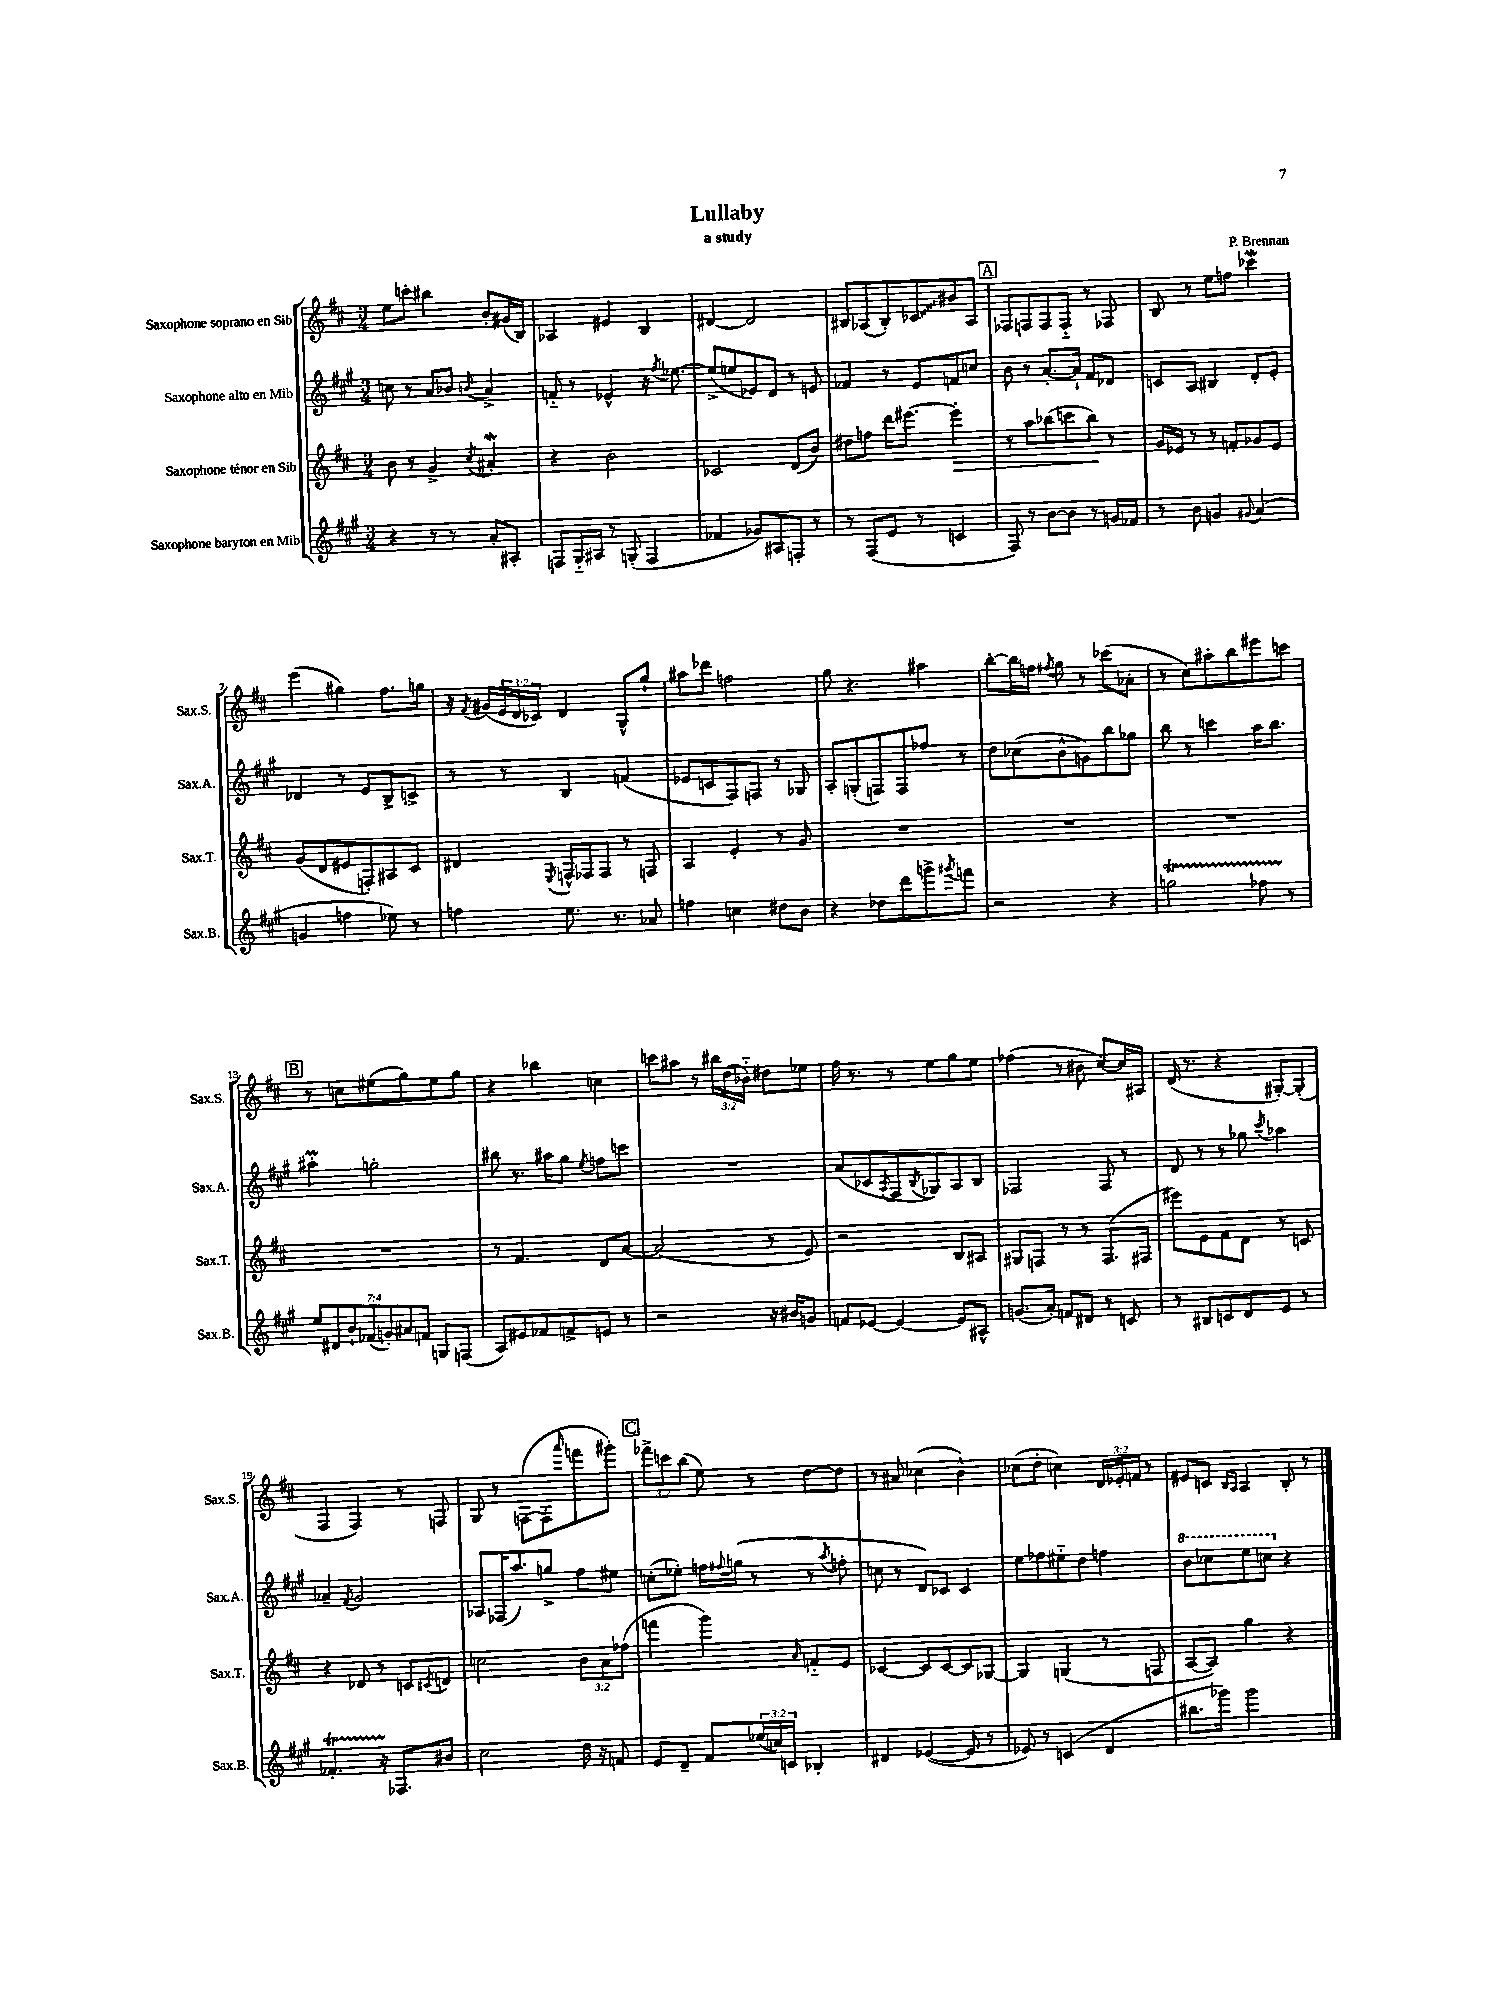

**kern	**kern	**kern	**kern
*staff4	*staff3	*staff2	*staff1
*clefG2	*clefG2	*clefG2	*clefG2
*k[f#c#g#]	*k[f#c#]	*k[f#c#g#]	*k[f#c#]
*M3/4	*M3/4	*M3/4	*M3/4
4r	8b	8cc	8ee
.	8r	8r	8ccc'
8r	4g^	8a	4bb#
8r	.	8b-	.
.	8qcc#	8qqb	.
8a'	4a#'	4a^	8b'
8A#'	.	.	(16g#
.	.	.	16B)
=	=	=	=
8F	4r	8f'~	4A-
16G#'~	.	8r	.
16A#	.	.	.
8r	2b	4e-^^	4e#
(8G'	.	.	.
4F	.	16r	4B
.	.	8qff#	.
.	.	[8.ee-	.
=	=	=	=
4f-	2c-	(8ee-^]	[4d#
.	.	8ee	.
8g-)	.	8e-)	2d#]
8A#	.	8d	.
8F'	(8d	8r	.
8r	8b)	8e	.
=	=	=	=
8r	8dd#	4f-	8B#
(8F#	8ff	.	(8A-
8e	16ddd	8r	8B#')
.	[8.eee#	.	.
8r	.	8e	8c-
4c	4eee#']	8f	8b#
.	.	8cc	8A-
=	=	=	=
8F#)	8r	8b	8F-
8r	8aa	8r	8F
[8b	(8bb-	[8.a'	8F
8b]	8ccc	.	8F'~
.	.	16a`]	.
8r	8bb-)	8f#	8r
16g	8r	8d-	8F-
16f-	.	.	.
=	=	=	=
8r	16g	8c	8B
.	16e-	.	.
8b	8r	8A	8r
4g	8r	4B#	8ee
.	8f'	.	8ff
8qqg#	.	.	.
(4a	8g-	8d'	4ccc-
.	8e-	8e'	.
=	=	=	=
4g	(8g	4d-	(4eee
.	8d	.	.
4ff	8e#	8r	4gg#)
.	8F')	8e	.
8ee-)	8A#	8B^	8.ff#
8r	8c#	8c^	.
.	.	.	16gg
=	=	=	=
4ff	4d#	8r	16r
.	.	.	8qf#
.	.	.	(16g#
.	.	8r	24e
.	.	.	24d
.	.	.	24c-)
.	8qE	.	.
8.ee	16F^^	4B	4d
.	16F-	.	.
.	8F-	.	.
8.r	.	.	.
.	8r	(4f	8G^^
8a-	8F	.	8gg`
=	=	=	=
4ff	4A	8e-	8aa#
.	.	8c	8ddd-
4cc	4e'	8F#)	2ff
.	.	8F	.
8dd#	8r	8r	.
8b	8g	8G-	.
=	=	=	=
4r	2.r	8A'	8gg
.	.	(8G'	4.r
8dd-	.	8F)	.
8ddd	.	8F	.
8ggg^	.	8ff-	4aa#
8qggg#	.	.	.
8fff	.	8r	.
=	=	=	=
2r	2.r	8dd	[8bb'
.	.	(8cc-	16bb]
.	.	.	16ff
.	.	.	8qff#
.	.	8b^^	8gg
.	.	8g)	8r
4r	.	8bb	(8ccc-
.	.	8gg-	8a-'
=	=	=	=
2gg	2.r	8bb	8r
.	.	8r	8cc#)
.	.	4ccc	8aa#'
.	.	.	8bb
8ff-	.	16aa	8eee#
.	.	8.bb	.
8r	.	.	8ccc
=	=	=	=
14ee	2.r	4aa#'	8r
14d#	.	.	.
.	.	.	8cc
14b`	.	.	.
(14f-	.	.	.
.	.	2gg'	(8ee#
14g')	.	.	.
14a#	.	.	.
.	.	.	8gg)
14f	.	.	.
8G	.	.	8ee#
(8F	.	.	8gg
=	=	=	=
8A)	8r	8bb#	4r
8e#	4.f#	8.r	.
8f-	.	.	4bb-
.	.	16aa#	.
8f^	.	8gg#	.
.	.	8qee	.
8e	8d	8ff	4cc
8r	[8a	8ccc	.
=	=	=	=
2r	(2a]	2.r	8ccc
.	.	.	8aa#
.	.	.	8r
.	.	.	24bb#
.	.	.	(24dd
.	.	.	24b-'~)
16r	8r	.	8dd#
16b#	.	.	.
8g	8e)	.	8ee-
=	=	=	=
8f	2r	(8a	16ff#
.	.	.	8.r
[8e-	.	8c-	.
.	.	8qA	.
4e-_	.	8F#	8r
.	.	8qB	.
.	.	8G-)	8ee
8e-]	8B	8A	8gg
8A#^^	8A#	8B	8ee
=	=	=	=
(8.g	8G#	2F-	(4ff-
.	8F	.	.
16a')	.	.	.
8f	8r	.	8r
8d#	8r	.	8b#
8r	(8.F	8F-	[8cc#)
8c	.	8r	16cc#]
.	16F#	.	16A#
=	=	=	=
8r	8eee#)	8d	(16d
.	.	.	8.r
8B#	8e	8r	.
8c	8f#	8r	4r
8d	8d	8gg-	.
.	.	8qccc#	.
8e	8r	4aa-	[8G#')
8r	8c	.	(8G#']
=	=	=	=
4.f-'	4r	4a-~	4F#
.	.	8qf#	.
.	8d-	2g#	4F#)
16r	8r	.	.
8.F-	.	.	.
.	8c	.	8r
.	8qc#	.	.
8b#	8d	.	8F
=	=	=	=
2cc#	2cc	8A-	8G
.	.	(16F-	8r
.	.	8.aa)	.
.	.	.	([8F
.	.	8gg^	8F']
.	.	.	16qqaaa
16dd	12b	8ff#	8fff
16r	.	.	.
.	12a	.	.
8f	.	8ee#	8ggg#')
.	(12ff-	.	.
=	=	=	=
8e	4fff	(8cc'	12fff-^
.	.	.	12ccc
8d~	.	8ee-')	.
.	.	.	(12bb
8f#	4ggg)	16ff	8ee)
.	.	8qqff#	.
.	.	(16gg	.
(24ee-	.	8r	8r
24cc)	.	.	.
24c	.	.	.
.	16qqa	.	.
4B-'	8f'~	8r	[8dd
.	.	8qaa	.
.	8e	8ff'	8dd]
=	=	=	=
4d#	[4c-	8cc	8r
.	.	8r	8a#
([4e-	8c-]	8d)	(4cc-
.	[8c-	8c-	.
8e-]	8c-]	4c-	4b^^)
8r	[8G-	.	.
=	=	=	=
8e-)	4G-]	8ee	(8cc-
8r	.	8ff-	8dd'
(4c	(4G	8ee#'~	4cc)
.	.	8dd	.
4d	8r	4ff	24d
.	.	.	24e-'
.	.	.	24f
.	8F	.	8r
=	=	=	=
8.bb#	[8A	8bb	8e#
.	8A])	8ccc-	8c
16ggg-)	.	.	.
.	.	.	16qqB
.	.	.	16qqA
2ggg-	4gg	8eee	4A
.	.	8ccc	.
.	4r	4r	8B'
.	.	.	8r
==	==	==	==
*-	*-	*-	*-
